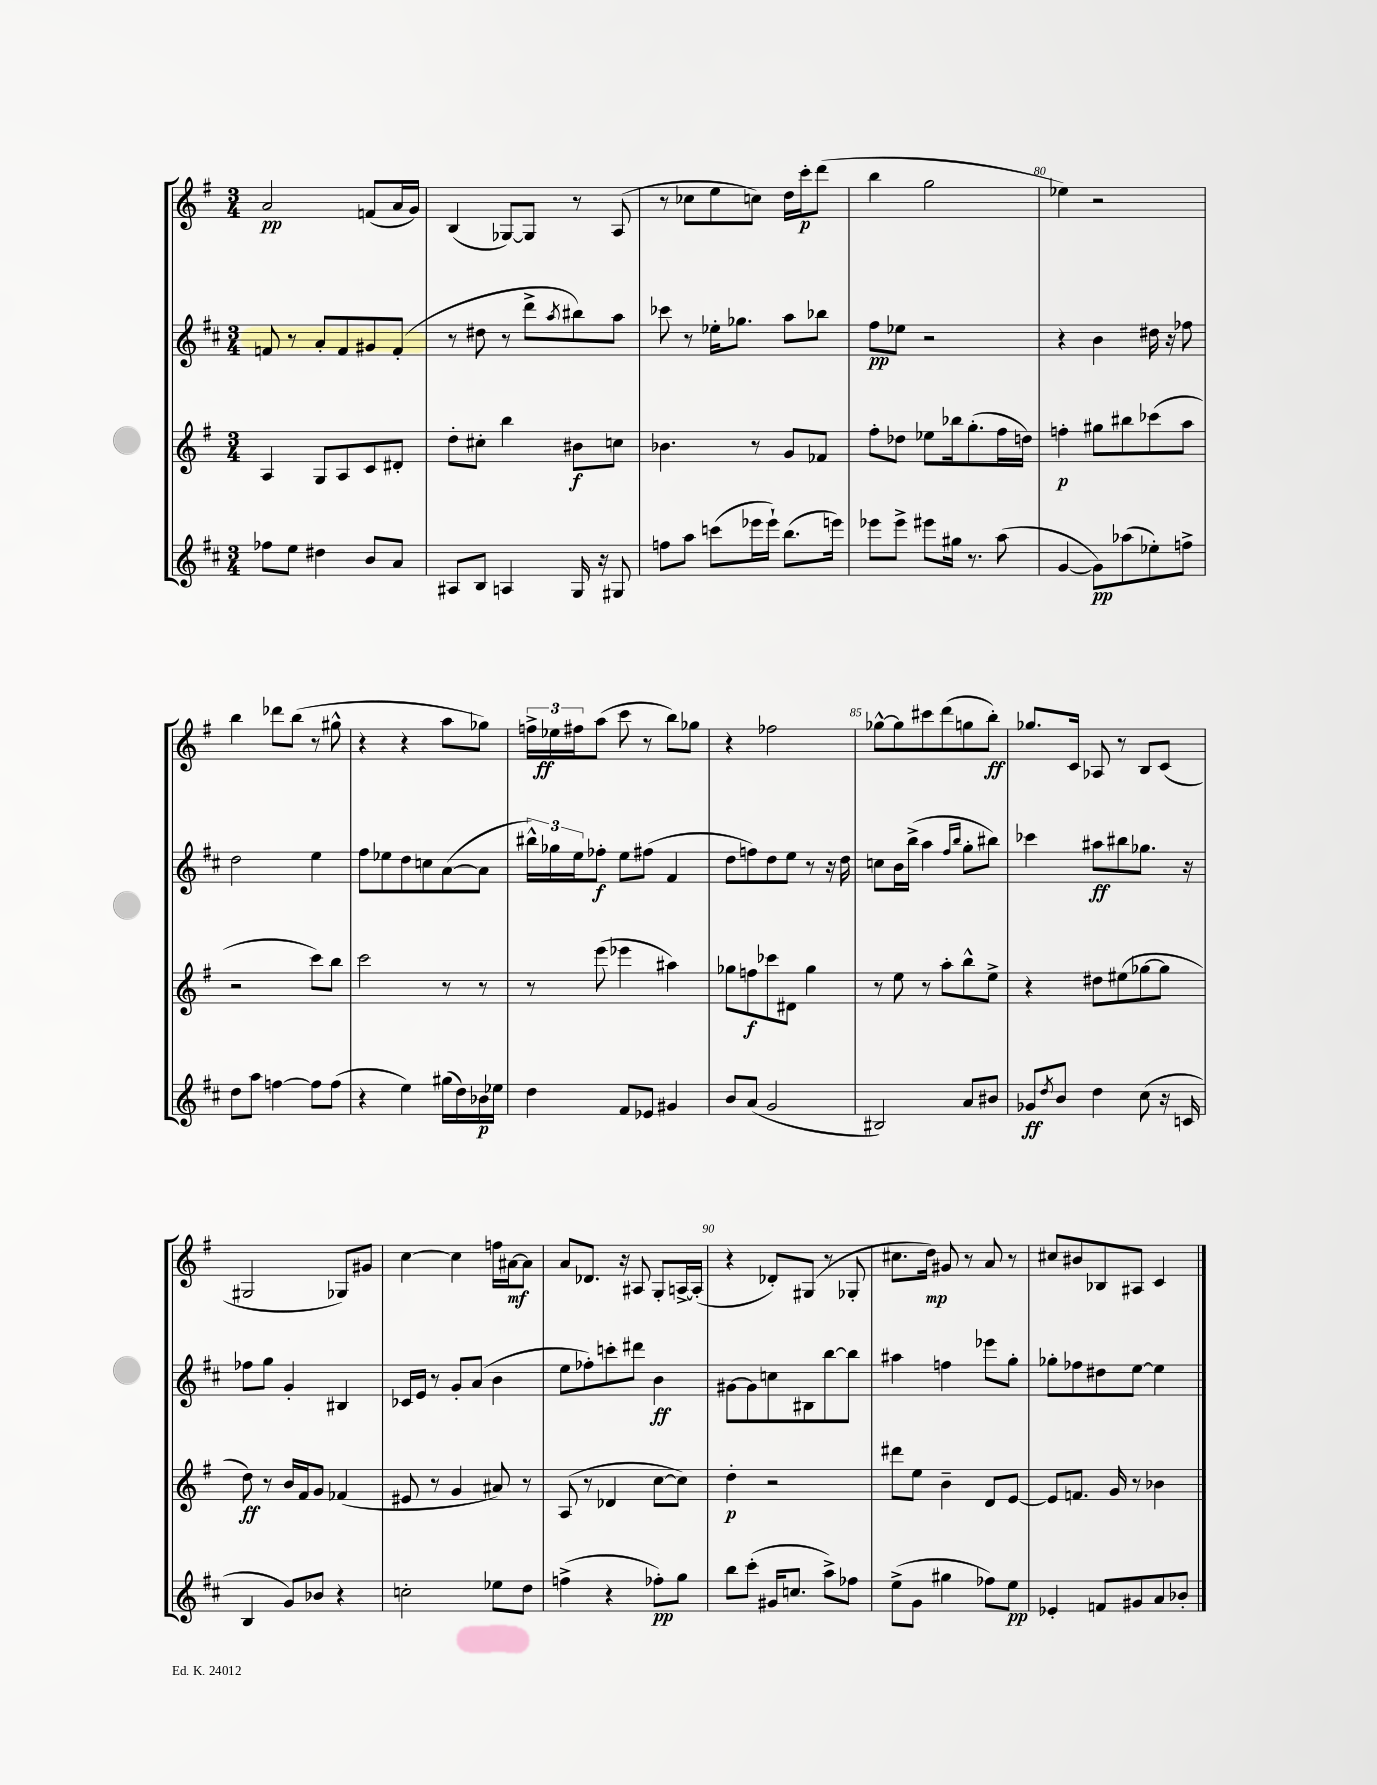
<<
\new StaffGroup <<
\new Staff = "s0" {
    \clef treble \key g \major \numericTimeSignature \time 3/4
    a'2\pp f'8( a'16 g'16) |
    b4( ges8~) ges8 r8 a8( |
    r8 ces''8 e''8 c''8) d''16 c'''16-.\p d'''8( |
    b''4 g''2 |
    ees''4) r2 |
    b''4 des'''8 b''8( r8 gis''8-^ |
    r4 r4 a''8 ges''8) |
    \tuplet 3/2 { f''16-> ees''16\ff fis''16 } a''8( c'''8 r8 b''8) ges''8 |
    r4 fes''2 |
    ges''8~-^ ges''8 cis'''8 d'''8( g''8 b''8-.\ff) |
    ges''8. c'16 aes8 r8 b8 c'8( |
    gis2 ges8) gis'8 |
    c''4~ c''4 f''16 ais'16~\mf ais'8 |
    a'8 des'8. r16 ais8 g8-. a16~-> a16-.( |
    r4 des'8-.) gis8( r8 ges8-. |
    cis''8. d''16\mp) gis'8 r8 a'8 r8 |
    cis''8 bis'8 bes8 ais8 c'4 \bar "|." |
}
\new Staff = "s1" {
    \clef treble \key d \major \numericTimeSignature \time 3/4
    f'8 r8 a'8-. f'8 gis'8 f'8-.( |
    r8 dis''8 r8 d'''8-> \acciaccatura { a''8 } bis''8) a''8 |
    ces'''8 r8 ees''16-. ges''8. a''8 bes''8 |
    fis''8\pp ees''8 r2 |
    r4 b'4 dis''16 r16 fes''8 |
    d''2 e''4 |
    fis''8 ees''8 d''8 c''8 a'8~( a'8 |
    \tuplet 3/2 { bis''16-^) ges''16 e''16 } fes''8-.\f e''8 fis''8( fis'4 |
    d''8 f''8) d''8 e''8 r8 r16 d''16 |
    c''8 b'16 b''16->( a''4 \grace { fis''16 b''16 } g''8-. bis''8) |
    ces'''4 ais''8\ff bis''8 ges''8. r16 |
    fes''8 g''8 g'4-. bis4 |
    ces'16 e'16 r8 g'8-. a'8( b'4 |
    e''8 fes''8-.) c'''8-. dis'''8 b'4\ff |
    gis'8~ gis'8 c''8 bis8 b''8~ b''8 |
    ais''4 f''4 ees'''8 g''8-. |
    ges''8-. fes''8 dis''8 e''8~ e''4 \bar "|." |
}
\new Staff = "s2" {
    \clef treble \key g \major \numericTimeSignature \time 3/4
    a4 g8 a8 c'8 dis'8-. |
    d''8-. cis''8-. b''4 bis'8\f c''8 |
    bes'4. r8 g'8 fes'8 |
    fis''8-. des''8 ees''8 bes''16 g''8.-.( fis''16 d''16) |
    f''4-.\p gis''8 bis''8 ces'''8( a''8 |
    r2 c'''8) b''8 |
    c'''2 r8 r8 |
    r8 e'''8( ees'''4 ais''4) |
    ges''8 f''8\f ces'''8 dis'8 ges''4 |
    r8 e''8 r8 a''8-. b''8-^ e''8-> |
    r4 dis''8 eis''8( ges''8~ ges''8 |
    d''8\ff) r8 b'16 fis'16 g'8 fes'4( |
    eis'8 r8 g'4 ais'8) r8 |
    a8( r8 des'4 c''8~ c''8) |
    d''4-.\p r2 |
    dis'''8 e''8 b'4-- d'8 e'8~ |
    e'8 f'8. g'16 r8 bes'4 \bar "|." |
}
\new Staff = "s3" {
    \clef treble \key d \major \numericTimeSignature \time 3/4
    fes''8 e''8 dis''4 b'8 a'8 |
    ais8 b8 a4 g16 r16 gis8 |
    f''8 a''8 c'''8( ees'''16 ees'''16-!) b''8.( e'''16) |
    ees'''8 ees'''8-> eis'''8 gis''16 r8. a''8( |
    g'4~ g'8\pp) aes''8( ees''8-.) f''8-> |
    d''8 a''8 f''4~ f''8 f''8( |
    r4 e''4) gis''16( d''16) bes'16\p ees''16 |
    d''4 fis'8 ees'8 gis'4 |
    b'8 a'8( g'2 |
    bis2) a'8 bis'8 |
    ges'8\ff \acciaccatura { d''8 } b'8 d''4 cis''8( r16 c'16 |
    b4 g'8) bes'8 r4 |
    c''2-. ees''8 d''8 |
    f''4->( r4 fes''8-.\pp) g''8 |
    b''8 cis'''8-.( gis'16 c''8. a''8->) fes''8 |
    e''8->( g'8 gis''4 fes''8) e''8\pp |
    ees'4-. f'8 gis'8 a'8 bes'8-. \bar "|." |
}
>>
>>
\layout { \context { \Score currentBarNumber = #76 \override BarNumber.break-visibility = ##(#f #t #t) barNumberVisibility = #(every-nth-bar-number-visible 5) } }
